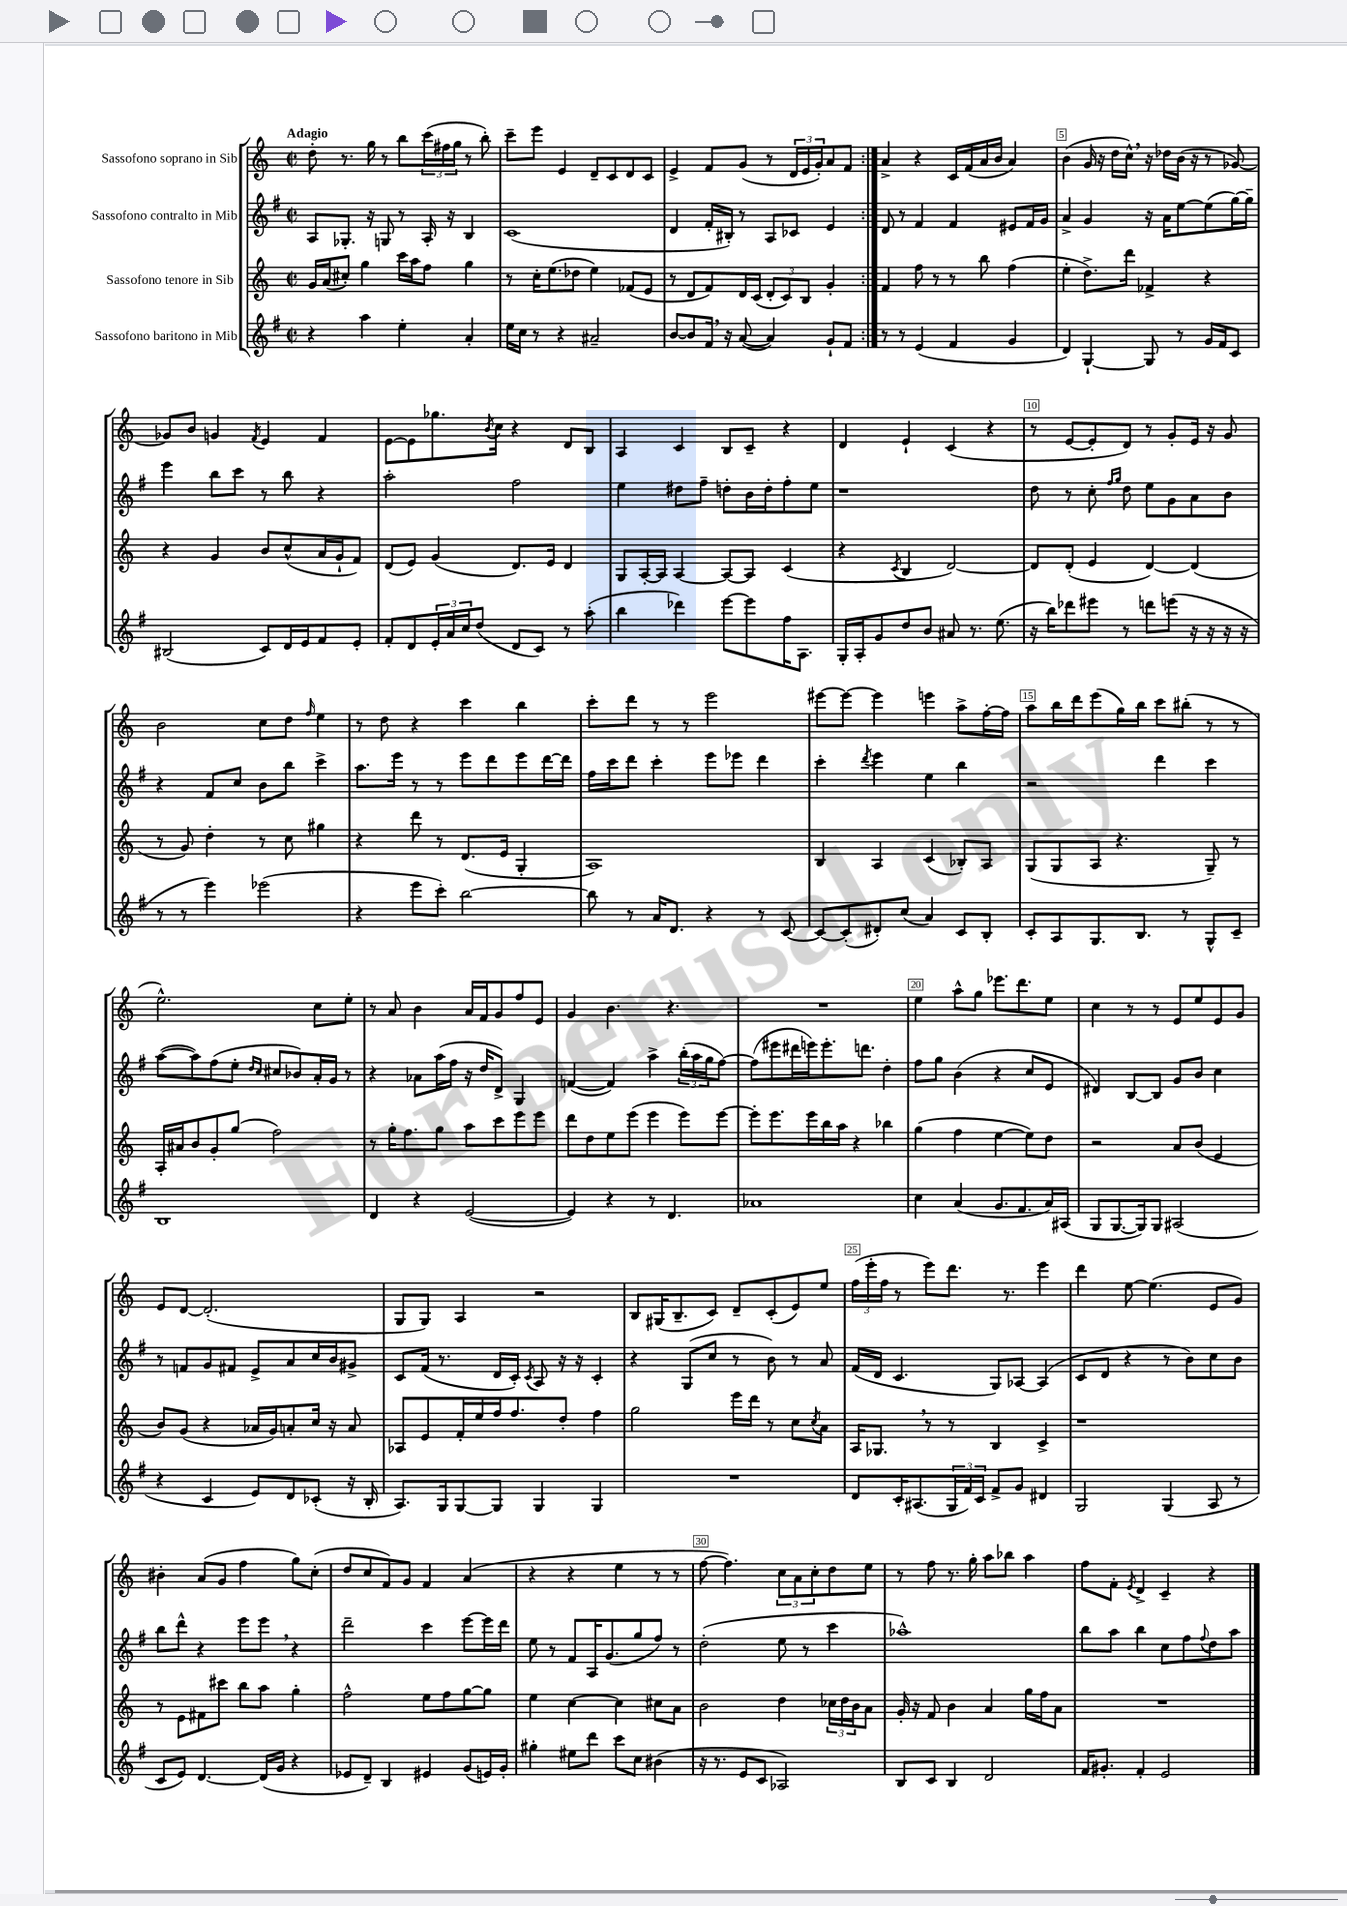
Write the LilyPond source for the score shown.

<<
\new StaffGroup <<
\new Staff = "s0" \with { instrumentName = "Sassofono soprano in Sib" } {
    \clef treble \key c \major \defaultTimeSignature \time 2/2 \tempo "Adagio"
    \repeat volta 2 { d''8-. r8. g''16 r8 b''8 \tuplet 3/2 { c'''16( fis''16 g''16 } r8 b''8-.) |
    c'''8-- e'''8 e'4 d'8-- c'8 d'8 c'8 |
    e'4-> f'8 g'8( r8 \tuplet 3/2 { d'16 e'16 g'16-.) } a'8 f'8 | }
    a'4-> r4 c'16 f'16( a'16 b'16 a'4) |
    b'4( g'16 r16 d''16 c''16-^) \breathe r16 des''16 b'16( r16 r8 ges'8~) |
    ges'8 b'8 g'4 \acciaccatura { f'8 } e'4 f'4 |
    e'8~ e'8 ges''8. \acciaccatura { b'8 } c''16 r4 d'8 b8 |
    a4 c'4 b8 c'8-- r4 |
    d'4 e'4-! c'4( r4 |
    r8 e'8~ e'8-. d'8) r8 g'8-. e'16 r16 g'8 |
    b'2 c''8 d''8 \grace { f''16 } e''4 |
    r8 d''8 r4 c'''4 b''4 |
    c'''8-. d'''8 r8 r8 e'''2 |
    eis'''8~ eis'''8~ eis'''4 e'''4 a''8-> f''16~-. f''16 |
    a''8 b''16 d'''16 e'''8( g''16) b''16 c'''8 bis''8-.( r8 r8 |
    e''2.-^) c''8 e''8-. |
    r8 a'8 b'4 a'16 f'16 g'8 f''8 e'8 |
    g'4 b'4. r4. |
    R1 |
    e''4 a''8-^ g''8 ees'''8. d'''8. e''8 |
    c''4 r8 r8 e'8 e''8 e'8 g'8 |
    e'8 d'8~ d'2.-.( |
    g8 g8) a4 r2 |
    b8 gis16( b8.-- c'8) d'8-- c'8-.( e'8) e''8 |
    \tuplet 3/2 { f''16( e'''16-. f''16 } r8 e'''8) d'''8. r8. e'''4 |
    d'''4 e''8~ e''4.( e'8 g'8) |
    bis'4-. a'8( g'8 f''4 g''8) c''8-.( |
    d''8 c''8 f'8) g'8 f'4 a'4( |
    r4 r4 e''4 r8 r8 |
    f''8~ f''4.) \tuplet 3/2 { c''8 a'8 c''8-. } d''8 e''8 |
    r8 f''8 r8. g''16-. a''8 bes''8 a''4 |
    f''8 f'8-. \acciaccatura { e'8 } d'4-> c'4-- r4 \bar "|." |
}
\new Staff = "s1" \with { instrumentName = "Sassofono contralto in Mib" } {
    \clef treble \key g \major \defaultTimeSignature \time 2/2
    \repeat volta 2 { a8 ges8.-. r16 g8 r8 a16-. r16 b4 |
    c'1( |
    d'4 fis'16-. bis16-.) r8 a8 ces'8 e'4 | }
    d'8 r8 fis'4 fis'4 eis'8 fis'16 g'16 |
    a'4-> g'4 r16 a'16 e''8~ e''8( g''16~) g''16-- |
    e'''4 b''8 c'''8 r8 b''8 r4 |
    a''2-. fis''2 |
    e''4 dis''8 fis''8-- d''8-. b'16 d''16-. fis''8-. e''8 |
    r1 |
    d''8 r8 c''8-. \grace { fis''16 g''16 } d''8 e''8 g'8 a'8 b'8 |
    r4 fis'8 c''8 b'8 b''8 c'''4-> |
    a''8. e'''16 r8 r8 e'''8 d'''8 e'''8 d'''16~ d'''16 |
    fis''16 c'''16 d'''8 c'''4-. e'''8 ees'''8 d'''4 |
    c'''4-. \acciaccatura { d'''8 } e'''4 e''4 b''4 |
    r2 d'''4 c'''4 |
    a''8~( a''8) fis''8( e''8-. \grace { d''16 c''16 } cis''8 bes'8) a'16-. g'16 r8 |
    r4 aes'8 a''16( fis''16 r16 d''16 d'8->) g4 |
    f'4~( f'4) a''4-> \tuplet 3/2 { b''16-.( a''16 g''16 } fis''8~) |
    fis''8( eis'''8 dis'''16 e'''16) e'''8.-. d'''8. d''4-. |
    fis''8 g''8 b'4( r4 c''8 e'8 |
    dis'4) b8~ b8 g'8 b'8 c''4 |
    r8 f'8 g'8 fis'8 e'8-> a'8 c''16 b'16 gis'8-> |
    c'8 fis'16( r8. d'16 c'16-.) \acciaccatura { c'8 } a8 r16 r16 c'4-. |
    r4 g8( c''8 r8 b'8) r8 a'8 |
    fis'16( d'16 c'4. g8) aes8~ aes4( |
    c'8 d'8 r4 r8 b'8) c''8 b'8 |
    b''8 d'''8-^ r4 e'''8 e'''8 \breathe r4 |
    d'''2-- c'''4 e'''8~ e'''16 d'''16 |
    e''8 r8 fis'8 a16 g'8.( g''8 fis''8) r8 |
    d''2-.( e''8 r8 c'''4 |
    aes''1-^) |
    b''8 a''8 b''4 c''8 fis''8 \appoggiatura { fis''8 } d''8 a''8 \bar "|." |
}
\new Staff = "s2" \with { instrumentName = "Sassofono tenore in Sib" } {
    \clef treble \key c \major \defaultTimeSignature \time 2/2
    \repeat volta 2 { g'16 a'16( cis''8-.) g''4 c'''16 a''16 f''8 g''4 |
    r8 c''16-. e''8.( des''8 e''4) fes'8( e'8 |
    r8 d'8 f'8) d'16 c'16( \tuplet 3/2 { d'8-. c'8) b8 } g'4-. | }
    f'4 f''8 r8 r8 b''8 f''4( |
    e''4-. d''8.->) d'''16 fes'4-> r4 |
    r4 g'4 b'8 c''8-^( a'16 g'16-! f'8) |
    d'8( e'8) g'4( d'8.) e'16 d'4 |
    g8 a16~-. a16 a4~ a8~ a8 c'4( |
    r4 \acciaccatura { c'8 } b4 d'2~) |
    d'8 d'8-.( e'4 d'4~) d'4( |
    r8 g'8) d''4-. r8 c''8 gis''4 |
    r4 d'''8 r8 d'8.( e'16 g4-. |
    a1) |
    b4 a4 c'4( bes8-.) a8 |
    g8( g8 a8 r4. g8--) r8 |
    a16-. ais'16 b'8 g'8-. g''8( f''2) |
    r8 g''16-. f''8. g''8 a''8 c'''8 e'''8 e'''8 |
    d'''8 d''8 e''8 e'''8( e'''4 e'''8) e'''8~ |
    e'''8-. e'''8. e'''16 b''16 a''16 r4 bes''4 |
    g''4( f''4 e''4~ e''8) d''8 |
    r2 a'8 b'8( e'4 |
    b'8) g'8( r4 aes'16 g'16) a'8-. c''16 r16 a'8 |
    aes8 e'8 f'16-. e''16 f''16 f''8. d''8-. f''4 |
    g''2 e'''16 d'''16 r8 c''8 \acciaccatura { c''8 } a'8 |
    a16 ges8. \breathe r8 r8 b4 c'4-> |
    r1 |
    r8 e'8 fis'8 cis'''8 b''8 a''8 g''4-. |
    f''2-^ e''8 f''8 g''8~ g''8 |
    e''4 c''4~ c''4 cis''8 a'8 |
    b'2 d''4 \tuplet 3/2 { ces''16 d''16 b'16 } a'8 |
    g'16-. r16 f'8 b'4 a'4 g''16 f''16 a'8 |
    R1 \bar "|." |
}
\new Staff = "s3" \with { instrumentName = "Sassofono baritono in Mib" } {
    \clef treble \key g \major \defaultTimeSignature \time 2/2
    \repeat volta 2 { r4 a''4 e''4-. a'4-. |
    e''16 c''16 r8 r4 ais'2-- |
    b'8~ b'8 fis'16 \breathe r16 a'8~( a'4) g'8-! fis'8 | }
    r8 r8 e'4( fis'4 g'4 |
    d'4) g4~-! g8 r8 g'16 fis'16 c'8 |
    bis2( c'8) d'16 e'16 fis'8 e'8-. |
    fis'8-. d'8 \tuplet 3/2 { e'16-. a'16 c''16 } d''8( d'8 c'8) r8 a''8-.( |
    b''4 des'''4) e'''8~ e'''8 fis''16 a8. |
    g16-. a16-. g'8 d''8 b'8 ais'8 r8. e''8.( |
    r16 b''16) des'''8 eis'''8 r8 d'''8 e'''8( r16 r16 r16 r16 |
    r8 r8 e'''4) ees'''2( |
    r4 e'''8 c'''8-.) b''2~ |
    b''8 r8 a'16 d'8. r4 r8 c'8~ |
    c'8~ c'8-.( dis'8-.) c''8( a'4) c'8 b8-. |
    c'8-. a8 g8. b8. r8 g8-^ c'8-- |
    b1 |
    d'4 r4 e'2~( |
    e'4) r4 r8 d'4. |
    aes'1 |
    c''4 a'4( g'8. fis'8. a'16) ais16( |
    g8 g8.~ g16) g8 ais2( |
    r4 c'4 e'8) d'8 ces'8-.( r16 b16-. |
    a8.) g16 g8~ g8 g4 g4 |
    R1 |
    d'8 c'16-. ais8.( \tuplet 3/2 { g16 fis'16) c'16 } fis'8-> g'8 dis'4 |
    g2 g4( a8 r8 |
    c'8 e'8) d'4.~ d'16( g'16 r4 |
    ees'8 d'8--) b4 eis'4 g'8( e'16) g'16-. |
    gis''4-. eis''8 d'''8 c'''8 c''8 bis'4( |
    r16 r8. e'8 c'8 aes2) |
    b8 c'8 b4 d'2 |
    fis'16 gis'8.-. fis'4-. e'2 \bar "|." |
}
>>
>>
\layout { \context { \Score \override BarNumber.break-visibility = ##(#f #t #t) barNumberVisibility = #(every-nth-bar-number-visible 5) \override BarNumber.stencil = #(make-stencil-boxer 0.1 0.3 ly:text-interface::print) } }
